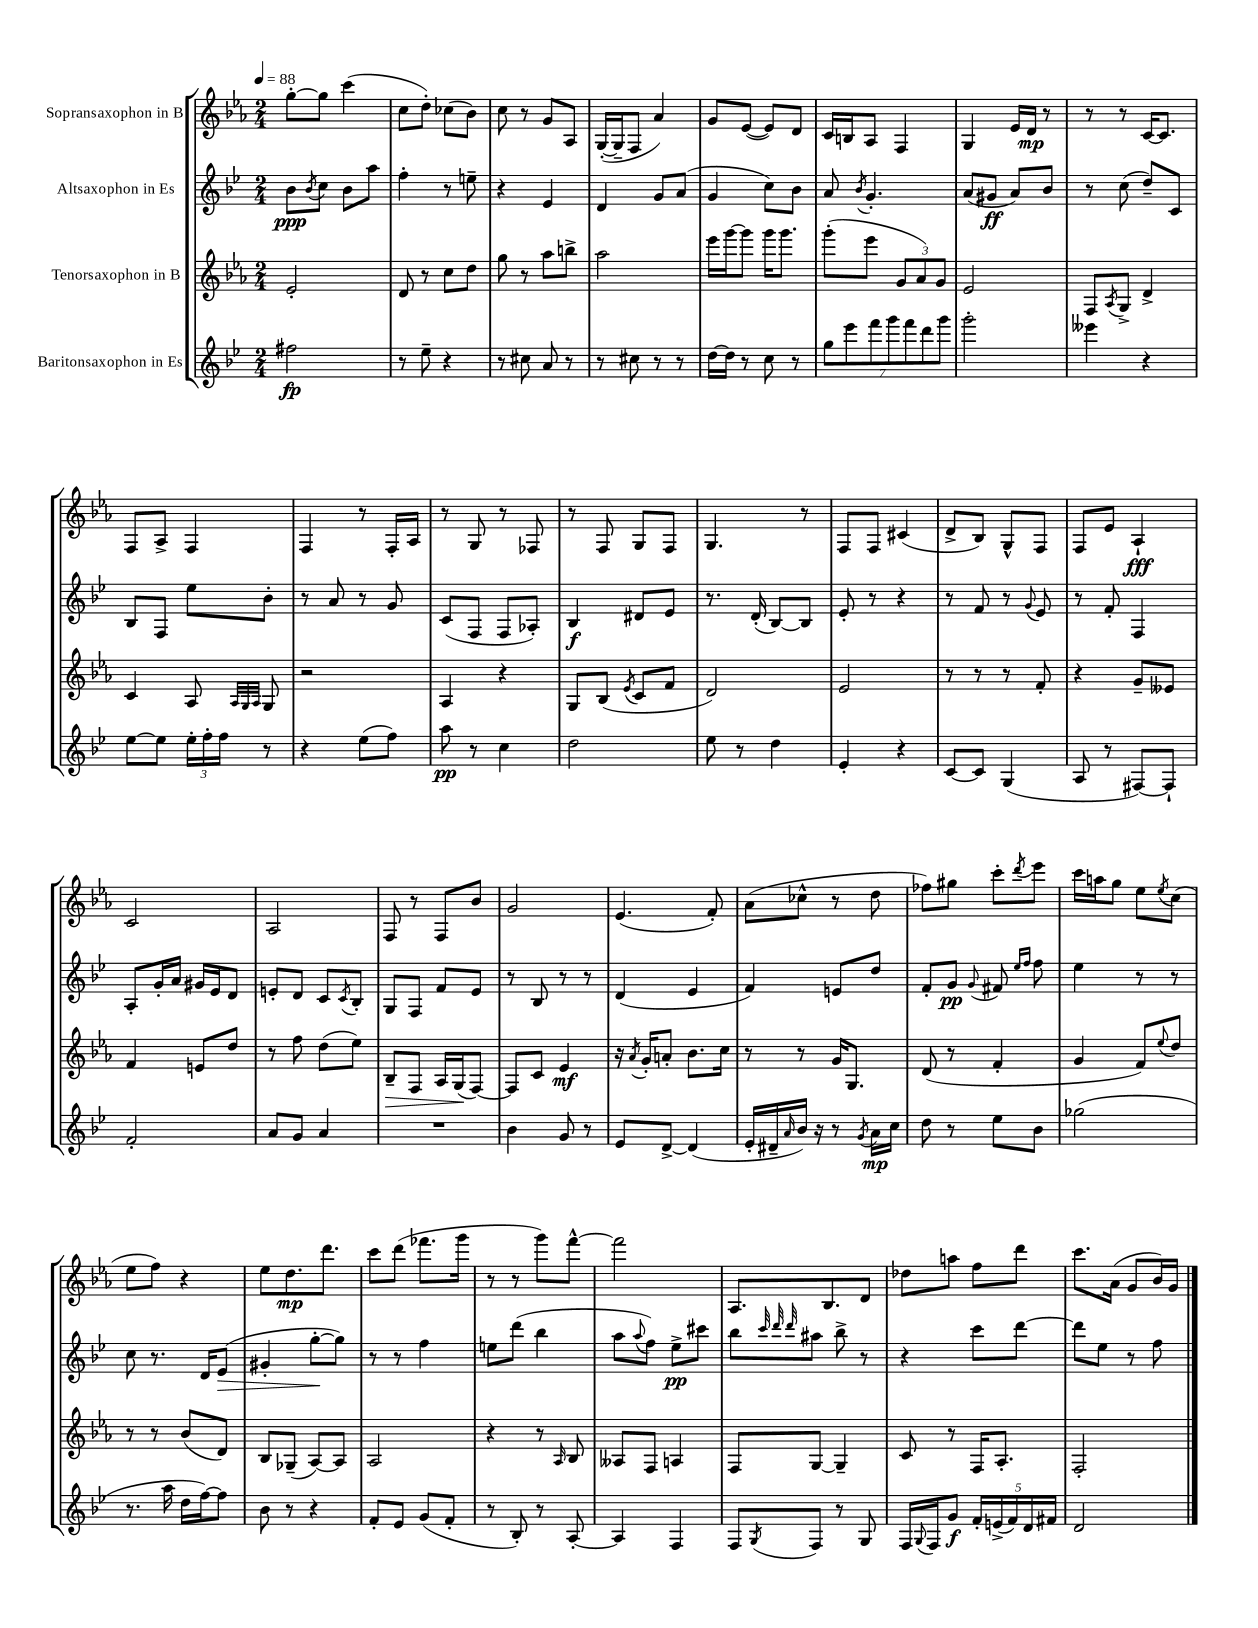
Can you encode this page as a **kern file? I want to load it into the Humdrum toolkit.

**kern	**dynam	**kern	**dynam	**kern	**dynam	**kern	**dynam
*part4	*part4	*part3	*part3	*part2	*part2	*part1	*part1
*staff4	*staff4	*staff3	*staff3	*staff2	*staff2	*staff1	*staff1
*I"Baritonsaxophon in Es	*	*I"Tenorsaxophon in B	*	*I"Altsaxophon in Es	*	*I"Sopransaxophon in B	*
*clefG2	*	*clefG2	*	*clefG2	*	*clefG2	*
*k[b-e-]	*	*k[b-e-a-]	*	*k[b-e-]	*	*k[b-e-a-]	*
*M2/4	*	*M2/4	*	*M2/4	*	*M2/4	*
*MM88	*	*MM88	*	*MM88	*	*MM88	*
=1	=1	=1	=1	=1	=1	=1	=1
2ff#X\	fp	2e-'/	.	8b-\L	ppp	[8gg'\L	.
.	.	.	.	8qb-/	.	.	.
.	.	.	.	8cc\J	.	8gg\J]	.
.	.	.	.	8b-\L	.	(4ccc\	.
.	.	.	.	8aa\J	.	.	.
=2	=2	=2	=2	=2	=2	=2	=2
8r	.	8d/	.	4ff'\	.	8cc\L	.
8ee-~\	.	8r	.	.	.	8dd'\J)	.
4r	.	8cc\L	.	8r	.	(8cc-X\L	.
.	.	8dd\J	.	8een~\	.	8b-\J)	.
=3	=3	=3	=3	=3	=3	=3	=3
8r	.	8gg\	.	4r	.	8cc\	.
8cc#X\	.	8r	.	.	.	8r	.
8a/	.	8aa-\L	.	4e-/	.	8g/L	.
8r	.	8bbn^\J	.	.	.	8A-/J	.
=4	=4	=4	=4	=4	=4	=4	=4
8r	.	2aa-\	.	4d/	.	([16G'/LL	.
.	.	.	.	.	.	16G~/J]	.
8cc#X\	.	.	.	.	.	8F/J	.
8r	.	.	.	8g/L	.	4a-/)	.
8r	.	.	.	(8a/J	.	.	.
=5	=5	=5	=5	=5	=5	=5	=5
[16dd\LL	.	16eee-\LL	.	4g/	.	8g/L	.
16dd\JJ]	.	[16ggg\J	.	.	.	.	.
8r	.	8ggg\J]	.	.	.	([8e-/J	.
8cc\	.	16ggg\KL	.	8cc\L)	.	8e-/L])	.
.	.	8.ggg\J	.	.	.	.	.
8r	.	.	.	8b-\J	.	8d/J	.
=6	=6	=6	=6	=6	=6	=6	=6
14gg\L	.	(8ggg'\L	.	8a/	.	16c/LL	.
.	.	.	.	.	.	16Bn/J	.
14eee-\	.	.	.	.	.	.	.
.	.	.	.	8qb-/	.	.	.
.	.	8eee-\J	.	4.g'/	.	8A-/J	.
14fff\	.	.	.	.	.	.	.
14ggg\	.	.	.	.	.	.	.
.	.	12g/L	.	.	.	4F/	.
14fff\	.	.	.	.	.	.	.
.	.	12a-/)	.	.	.	.	.
14ddd\	.	.	.	.	.	.	.
.	.	12g/J	.	.	.	.	.
14ggg\J	.	.	.	.	.	.	.
=7	=7	=7	=7	=7	=7	=7	=7
2ggg'\	.	2e-/	.	(8a/L	.	4G/	.
.	.	.	.	8g#X/J	ff	.	.
.	.	.	.	8a/L)	.	16e-/LL	.
.	.	.	.	.	.	16d/JJ	mp
.	.	.	.	8b-/J	.	8r	.
=8	=8	=8	=8	=8	=8	=8	=8
4eee--X\	.	8F/L	.	8r	.	8r	.
.	.	8qA-/	.	.	.	.	.
.	.	8G^/J	.	(8cc\	.	8r	.
4r	.	4d^/	.	8dd~/L)	.	[16c/KL	.
.	.	.	.	.	.	8.c/J]	.
.	.	.	.	8c/J	.	.	.
!!LO:LB:g=z
=9	=9	=9	=9	=9	=9	=9	=9
[8ee-\L	.	4c/	.	8B-/L	.	8F/L	.
8ee-\J]	.	.	.	8F/J	.	8A-^/J	.
24ee-'\LL	.	8A-/	.	8ee-\L	.	4F/	.
24ff'\	.	.	.	.	.	.	.
24ff\JJ	.	.	.	.	.	.	.
.	.	32qqA-/LLL	.	.	.	.	.
.	.	32qqG/	.	.	.	.	.
.	.	32qqA-/JJJ	.	.	.	.	.
8r	.	8G/	.	8b-'\J	.	.	.
=10	=10	=10	=10	=10	=10	=10	=10
4r	.	2r	.	8r	.	4F/	.
.	.	.	.	8a/	.	.	.
(8ee-\L	.	.	.	8r	.	8r	.
8ff\J)	.	.	.	8g/	.	16F'/LL	.
.	.	.	.	.	.	16A-/JJ	.
=11	=11	=11	=11	=11	=11	=11	=11
8aa\	pp	4A-/	.	(8c/L	.	8r	.
8r	.	.	.	8F/J	.	8G/	.
4cc\	.	4r	.	8F/L	.	8r	.
.	.	.	.	8A-X'/J)	.	8F-X/	.
=12	=12	=12	=12	=12	=12	=12	=12
2dd\	.	8G/L	.	4B-/	f	8r	.
.	.	(8B-/J	.	.	.	8F/	.
.	.	8qe-/	.	.	.	.	.
.	.	8c/L	.	8d#X/L	.	8G/L	.
.	.	8f/J	.	8e-/J	.	8F/J	.
=13	=13	=13	=13	=13	=13	=13	=13
8ee-\	.	2d/)	.	8.r	.	4.G/	.
8r	.	.	.	.	.	.	.
.	.	.	.	(16d'/	.	.	.
4dd\	.	.	.	[8B-/L)	.	.	.
.	.	.	.	8B-/J]	.	8r	.
=14	=14	=14	=14	=14	=14	=14	=14
4e-'/	.	2e-/	.	8e-'/	.	8F/L	.
.	.	.	.	8r	.	8F/J	.
4r	.	.	.	4r	.	(4c#X/	.
=15	=15	=15	=15	=15	=15	=15	=15
[8c/L	.	8r	.	8r	.	8d^/L	.
8c/J]	.	8r	.	8f/	.	8B-/J)	.
(4G/	.	8r	.	8r	.	8G^^/L	.
.	.	.	.	8qqg/	.	.	.
.	.	8f'/	.	8e-/	.	8F/J	.
=16	=16	=16	=16	=16	=16	=16	=16
8A/	.	4r	.	8r	.	8F/L	.
8r	.	.	.	8f'/	.	8e-/J	.
[8F#X/L)	.	8g~/L	.	4F/	.	4A-`/	fff
8F#`/J]	.	8e--X/J	.	.	.	.	.
!!LO:LB:g=z
=17	=17	=17	=17	=17	=17	=17	=17
2f'/	.	4f/	.	8A'/L	.	2c/	.
.	.	.	.	16g'/L	.	.	.
.	.	.	.	16a/JJ	.	.	.
.	.	8en/L	.	16g#X/LL	.	.	.
.	.	.	.	16e-/J	.	.	.
.	.	8dd/J	.	8d/J	.	.	.
=18	=18	=18	=18	=18	=18	=18	=18
8a/L	.	8r	.	8en'/L	.	2A-/	.
8g/J	.	8ff\	.	8d/J	.	.	.
4a/	.	(8dd\L	.	8c/L	.	.	.
.	.	.	.	8qc/	.	.	.
.	.	8ee-\J)	.	8B-'/J	.	.	.
=19	=19	=19	=19	=19	=19	=19	=19
!	!	!	!LO:HP:b	!	!	!	!
2r	.	8B-~/L	>	8G/L	.	8F/	.
.	.	8F/J	.	8F/J	.	8r	.
.	.	16A-/LL	.	8f/L	.	8F/L	.
.	.	(16G/J	.	.	.	.	.
.	.	[8F/J)	]	8e-/J	.	8b-/J	.
=20	=20	=20	=20	=20	=20	=20	=20
4b-\	.	8F/L]	.	8r	.	2g/	.
.	.	8c/J	.	8B-/	.	.	.
8g/	.	4e-/	mf	8r	.	.	.
8r	.	.	.	8r	.	.	.
=21	=21	=21	=21	=21	=21	=21	=21
8e-/L	.	16r	.	(4d/	.	(4.e-/	.
.	.	8qa-/	.	.	.	.	.
.	.	16g'/KL	.	.	.	.	.
[8d^/J	.	8an'/J	.	.	.	.	.
(4d/]	.	8.b-\L	.	4e-/	.	.	.
.	.	.	.	.	.	8f'/)	.
.	.	16cc\Jk	.	.	.	.	.
=22	=22	=22	=22	=22	=22	=22	=22
16e-'/LL	.	8r	.	4f/)	.	(8a-\L	.
16d#X~/	.	.	.	.	.	.	.
16qqa/	.	.	.	.	.	.	.
16b-/JJ)	.	8r	.	.	.	8cc-X^^\J	.
16r	.	.	.	.	.	.	.
8r	.	16g/KL	.	8en/L	.	8r	.
.	.	8.G/J	.	.	.	.	.
8qg/	.	.	.	.	.	.	.
16a\LL	mp	.	.	8dd/J	.	8dd\	.
16cc\JJ	.	.	.	.	.	.	.
=23	=23	=23	=23	=23	=23	=23	=23
8dd\	.	(8d/	.	8f'/L	.	8ff-X\L)	.
8r	.	8r	.	8g/J	pp	8gg#X\J	.
.	.	.	.	8qqg/	.	.	.
8ee-\L	.	4f'/	.	8f#X/	.	8ccc'\L	.
.	.	.	.	16qqee-/LL	.	.	.
.	.	.	.	16qqff/JJ	.	8qddd/	.
8b-\J	.	.	.	8ff\	.	8eee-\J	.
=24	=24	=24	=24	=24	=24	=24	=24
(2gg-X\	.	4g/	.	4ee-\	.	16ccc\LL	.
.	.	.	.	.	.	16aan\J	.
.	.	.	.	.	.	8gg\J	.
.	.	8f/L)	.	8r	.	8ee-\L	.
.	.	8qqee-/	.	.	.	8qee-/	.
.	.	8dd/J	.	8r	.	(8cc\J	.
!!LO:LB:g=z
=25	=25	=25	=25	=25	=25	=25	=25
8.r	.	8r	.	8cc\	.	8ee-\L	.
.	.	8r	.	8.r	.	8ff\J)	.
16aa\	.	.	.	.	.	.	.
16dd\LL	.	(8b-/L	.	.	.	4r	.
[16ff\J)	.	.	.	16d/KL	.	.	.
!	!	!	!	!	!LO:HP:b	!	!
8ff\J]	.	8d/J)	.	(8e-/J	>	.	.
=26	=26	=26	=26	=26	=26	=26	=26
8b-\	.	8B-/L	.	4g#X'/	.	8ee-\L	.
8r	.	(8G-X~/J	.	.	.	8.dd\	mp
4r	.	[8A-/L)	.	[8gg'\L	.	.	.
.	.	.	.	.	.	8.ddd\J	.
.	.	8A-/J]	.	8gg\J])	]	.	.
=27	=27	=27	=27	=27	=27	=27	=27
8f'/L	.	2A-/	.	8r	.	8ccc\L	.
8e-/J	.	.	.	8r	.	(8ddd\J	.
(8g/L	.	.	.	4ff\	.	8.fff-X\L	.
8f'/J	.	.	.	.	.	.	.
.	.	.	.	.	.	16ggg\Jk	.
=28	=28	=28	=28	=28	=28	=28	=28
8r	.	4r	.	8een\L	.	8r	.
8B-'/)	.	.	.	(8ddd\J	.	8r	.
8r	.	8r	.	4bb-\	.	8ggg\L)	.
.	.	16qqA-/	.	.	.	.	.
[8A'/	.	8B-/	.	.	.	[8fff^^\J	.
=29	=29	=29	=29	=29	=29	=29	=29
4A/]	.	8A--X/L	.	8aa\L	.	2fff\]	.
.	.	.	.	8qqaa/	.	.	.
.	.	8F/J	.	8ff\J)	.	.	.
4F/	.	4An/	.	8ee-^\L	pp	.	.
.	.	.	.	8ccc#X\J	.	.	.
=30	=30	=30	=30	=30	=30	=30	=30
8F/L	.	8F/L	.	8bb-\L	.	8.A-/L	.
.	.	.	.	32qqccc/	.	.	.
.	.	.	.	32qqddd/	.	.	.
8qG/	.	.	.	32qqddd/	.	.	.
8F/J	.	[8G/J	.	8aa#X\J	.	.	.
.	.	.	.	.	.	8.B-/	.
8r	.	4G~/]	.	8bb-^\	.	.	.
8G/	.	.	.	8r	.	8d/J	.
=31	=31	=31	=31	=31	=31	=31	=31
16F/LL	.	8c/	.	4r	.	8dd-X\L	.
8qqG/	.	.	.	.	.	.	.
16F/J	.	.	.	.	.	.	.
8g/J	f	8r	.	.	.	8aan\J	.
20f'/LL	.	16F/KL	.	8ccc\L	.	8ff\L	.
(20en^/	.	.	.	.	.	.	.
.	.	8.A-'/J	.	.	.	.	.
20f/)	.	.	.	.	.	.	.
.	.	.	.	[8ddd\J	.	8ddd\J	.
20d/	.	.	.	.	.	.	.
20f#X/JJ	.	.	.	.	.	.	.
=32	=32	=32	=32	=32	=32	=32	=32
2d/	.	2F'/	.	8ddd\L]	.	8.ccc\L	.
.	.	.	.	8ee-\J	.	.	.
.	.	.	.	.	.	(16a-\Jk	.
.	.	.	.	8r	.	8g/L	.
.	.	.	.	8ff\	.	16b-/L)	.
.	.	.	.	.	.	16g/JJ	.
==	==	==	==	==	==	==	==
*-	*-	*-	*-	*-	*-	*-	*-
